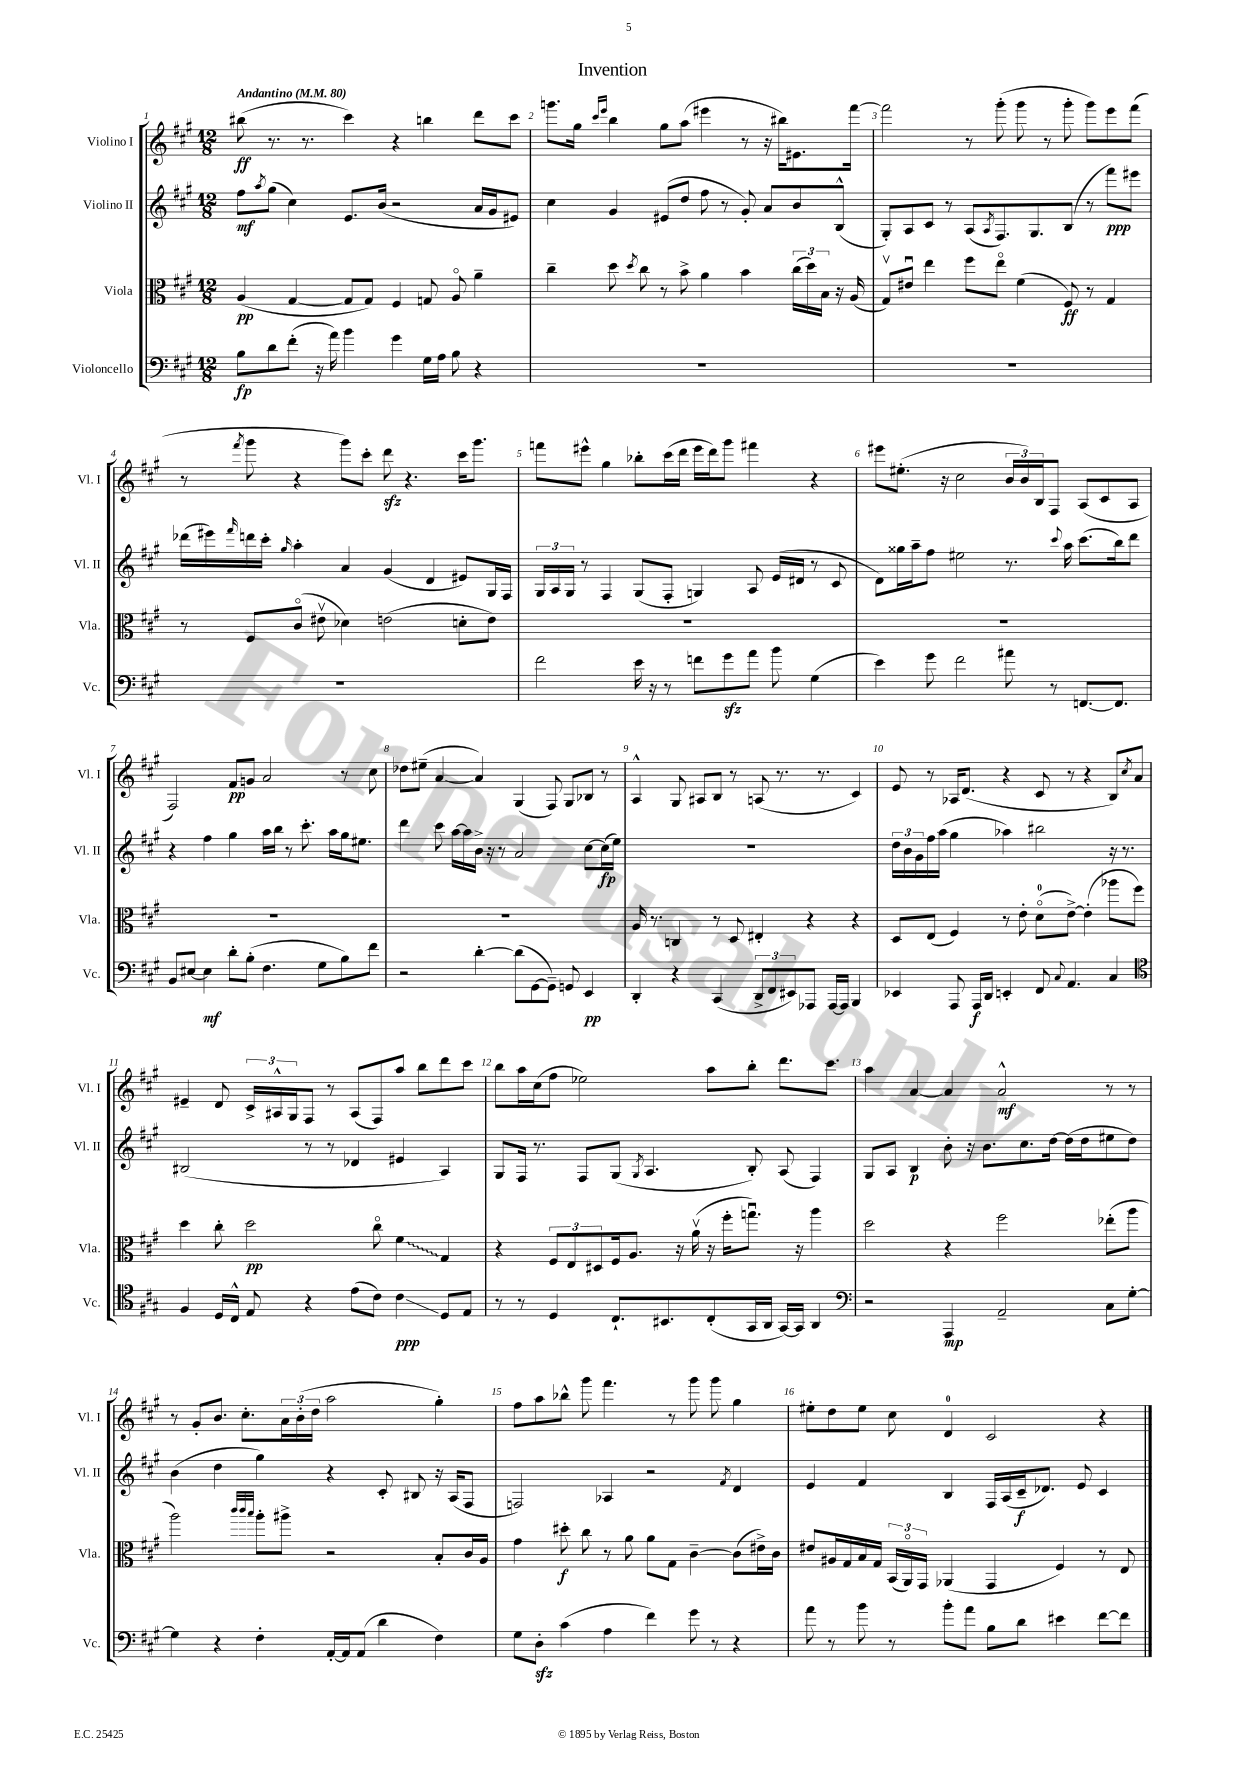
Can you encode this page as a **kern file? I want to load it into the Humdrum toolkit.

**kern	**kern	**kern	**kern
*staff4	*staff3	*staff2	*staff1
*clefF4	*clefC3	*clefG2	*clefG2
*k[f#c#g#]	*k[f#c#g#]	*k[f#c#g#]	*k[f#c#g#]
*M12/8	*M12/8	*M12/8	*M12/8
*MM80	*MM80	*MM80	*MM80
8B\L	(4A/	8ff#\L	(8bb#\
.	.	8qaa/	.
8d\	.	(8gg#\J	8.r
(8f#'\J	[4G#/	4cc#\)	.
.	.	.	8.r
16r	.	.	.
16a\)	.	.	.
4b\	8G#/]L	8.e/L	4ccc#\)
.	8G#/J)	.	.
.	.	(16b/Jk	.
4g#\	4F#/	2r	4r
16G#\LL	8G/	.	4bb\
16A\JJ	.	.	.
8B\	8Ao/	.	.
4r	4a~\	16a/LL	8ddd\L
.	.	16g#/J	.
.	.	8e#/J)	8ccc#\J
=	=	=	=
1.r	4cc#~\	4cc#\	8.ggg\L
.	.	.	16gg#\Jk
.	.	.	16qqccc#/LL
.	.	.	16qqeee/JJ
.	8dd\	4g#/	4bb\
.	8qdd/	.	.
.	8cc#\	.	.
.	8r	(8e#/L	8gg#\L
.	8b^\	8dd/J	(8aa\J
.	4a\	8ff#\	4eee#\
.	.	8r	.
.	4b\	8g#'/)	8r
.	.	8a/L	16r
.	.	.	16bb#\LK)
.	(24cc#\LL	8b/	8.e#\
.	24dd\)	.	.
.	24B\JJ	.	.
.	16r	(8B^^/J	.
.	(16A/	.	[16fff#\Jk
=	=	=	=
1.r	8G#v/L)	8G#'/L)	2fff#\]
.	8e#u/J	8A/	.
.	4ee\	8c#/J	.
.	.	8r	.
.	8ff#\L	(8A/L	8r
.	.	8qA/	.
.	8eeo\J	8.F#/)	(8ggg#'\
.	(4f#\	.	8ggg#\
.	.	8.G#/	.
.	.	.	8r
.	8F#/)	(8B/J	8ggg#'\
.	8r	8r	8ggg#\L)
.	4G#/	8fff#\L)	8eee\
.	.	8eee#\J	(8fff#\J
=	=	=	=
1.r	8r	(16ddd-\LL	8r
.	.	16eee#\)	.
.	.	16qqfff#/	8qfff#/
.	8F#/L	16ddd\	8ggg#\
.	.	16ccc#'\JJ	.
.	.	16qqgg#/	.
.	(8c#o/J	4aa'\	4r
.	8e#v\	.	.
.	4d-\)	4a/	8ggg#\L)
.	.	.	8ccc#'\J
.	(2e\	(4g#/	8ddd\
.	.	.	4.r
.	.	4d/	.
.	8d'\L	8e#/L)	16ccc#\LK
.	.	.	8.ggg#\J
.	8e\J)	16G#/L	.
.	.	16F#/JJ	.
=	=	=	=
2f#\	1.r	24G#/LL	8fff\L
.	.	24A/	.
.	.	24G#/JJ	.
.	.	8r	8eee#^^\J
.	.	4F#/	4gg#\
16e\	.	(8G#/L	8bb-'\L
16r	.	.	.
8r	.	8F#'/J	(16ccc#\L
.	.	.	16ddd\JJ
8f\L	.	4G/)	16eee#\LL
.	.	.	16ddd\J)
8g#\	.	.	8ggg#\J
8a\J	.	8A/	4fff#\
8b\	.	(16e/LL	.
.	.	16d#/JJ	.
(4G#\	.	8r	4r
.	.	8c#/	.
=	=	=	=
4e\)	1.r	8d\L)	8eee#\L
.	.	16gg##\L	(8.ee#'\J
.	.	16aa~\J	.
8g#\	.	8ff#\J	.
.	.	.	16r
2f#\	.	2ee#\	2cc#\
8a#\	.	8.r	24b/LL
.	.	.	24b/)
.	.	.	24B/J
8r	.	.	8F#/J
.	.	8qqccc#/	.
.	.	16aa\	.
[8.FF/L	.	(8.ccc#\L	(8A/L
.	.	.	8c#/
8.FF/]J	.	16bb\k)	.
.	.	8ddd\J	8A/J
=	=	=	=
8BB/L	1.r	4r	2F#/)
[8E#/J	.	.	.
4E#\]	.	4ff#\	.
8d'\L	.	4gg#\	8f#/L
(8B'\J	.	.	8g/J
4.F#\	.	16aa\LL	2a/
.	.	16bb\JJ	.
.	.	8r	.
.	.	8.ccc#'\	.
8G#\L	.	.	.
.	.	16aa\LL	.
8B\)	.	16gg#\J	8r
.	.	8.ee#\J	.
8f#\J	.	.	8cc#\
=	=	=	=
2r	1.r	4ddd\	8dd-\L
.	.	.	(8ee#~\J
.	.	8ccc#\	[4a/
.	.	[16aa\LL	.
.	.	16aa\]	.
[4d'\	.	16b^\JJ	4a/])
.	.	16r	.
.	.	8r	.
(8d\]L	.	2a/	(4G#/
[8GG#\	.	.	.
8GG#~\]J)	.	.	8F#/)
8GG/	.	.	8G#/L
4EE/	.	[8cc#\L	8B-/J
.	.	(16cc#\]L	8r
.	.	16ee\JJ)	.
=	=	=	=
4DD'/	16A/	1.r	4A^^/
.	8.r	.	.
4r	4C/	.	8G#/
.	.	.	8A#/L
(4CC#/	8r	.	8B/J
.	8D/	.	8r
12DD^/L	4E#'/	.	(8A/
12FF#/	.	.	.
.	.	.	8.r
12EE#/)	.	.	.
8AAA-/J	4r	.	.
.	.	.	8.r
[16AAA-/LL	.	.	.
16AAA-/]JJ	.	.	.
4BBB/	4r	.	4c#/)
=	=	=	=
4EE-/	8D/L	24dd\LL	8e/
.	.	24b\	.
.	.	24g#\	.
.	(8E/J	16ff#\	8r
.	.	(16aa\JJ	.
8AAA/	4F#/)	4gg#\	16A-/LK
.	.	.	(8.d/J
16AAA/LL	.	.	.
16DD/JJ	.	.	.
4EE'/	8r	4aa-\)	4r
.	8e'\	.	.
8FF#/	(8do\L	2bb#\	8c#/
8qqC#/	.	.	.
4.AA/	[8e^\J)	.	8r
.	(4e'\]	.	4r
4C#/	8aa-\L	16r	8B/L)
.	.	8.r	.
.	.	.	8qcc#/
.	8ff#\J)	.	8a/J
=	=	=	=
*clefC4	*	*	*
4F#/	4dd\	(2B#/	4e#~/
16D/LL	8cc#'\	.	8d/
16C#^^/JJ	.	.	.
8E/	2dd\	.	24c#^/LL
.	.	.	24A#^^/
.	.	.	24G#/J
4r	.	8r	8F#/J
.	.	8r	8r
(8e\L	.	4d-/	(8A#/L
8c#\J)	8cc#o\	.	8F#/)
4c#\	4f#\	4e#/	8aa/J
.	.	.	8bb\L
8D/L	4G#/	4A/)	8ddd\
8E/J	.	.	8ccc#\J
=	=	=	=
8r	4r	8G#/L	8bb\L
8r	.	16F#/Jk	16aa\L
.	.	8.r	(16cc#\J
4D/	12F#/L	.	8ff#\J
.	12E/	.	.
.	.	8F#/L	2ee-\)
.	12D#/	.	.
8.C#`/L	16F#/k	(8G#/J	.
.	8.A/J	.	.
.	.	8qG#/	.
.	.	4.A/	.
8.BB#/	.	.	.
.	16r	.	.
.	(16av\	.	.
(8C#'/	16r	.	8aa\L
.	16ff#'\LK	.	.
16GG#/L	8.ggu\J)	8B'/)	8bb'\J
16AA/JJ	.	.	.
[16GG#/LL)	.	(8A/	8.ddd\L
16GG#/]JJ	16r	.	.
4AA/	4aa\	4F#/)	.
.	.	.	8.ccc#\J
=	=	=	=
*clefF4	*	*	*
2r	2dd\	8G#/L	4aa\
.	.	8A/J	.
.	.	4B/	[4a/
4AAA/	4r	8b'\	4a/]
.	.	16r	.
.	.	8.b\L	.
2AA~/	2ff#\	.	2a^^/
.	.	8.cc#\	.
.	.	[16dd\Jk	.
.	.	(16dd\]LL	.
.	.	16dd\J	.
8C#\L	(8ee-'\L	8ee#\	8r
[8G#'\J	8aa\J	8dd\J)	8r
=	=	=	=
4G#\]	2aa\)	(4b\	8r
.	.	.	8g#'/L
4r	.	4dd\	8.b/J
.	.	.	8.cc#'\L
.	32qqccc#/LLL	.	.
.	32qqccc#/	.	.
.	32qqbb/JJJ	.	.
4F#'\	8aa'\L	4gg#\)	.
.	8aa#^\J	.	24a\L
.	.	.	(24b'\
.	.	.	24dd\JJ
[16AA'/LL	2r	4r	2aa\
16AA/]J	.	.	.
(8AA/J	.	.	.
4d\	.	8c#'/	.
.	.	8B#/	.
4F#\)	8B'/L	16r	4gg#'\)
.	.	(16A/LK	.
.	16c#/L	8F#/J	.
.	16A/JJ	.	.
=	=	=	=
8G#\L	4g#\	2F/)	8ff#\L
8D'\J	.	.	8aa\
(4c#\	8dd#'\	.	8bb-^^\J
.	8cc#\	.	8ggg#\
4A\	8r	4A-/	4.fff#\
.	8a\	.	.
4f#\)	8a\L	2r	.
.	8G#\J	.	8r
8g#\	[4c#~\	.	8ggg#\
8r	.	.	8ggg#\
.	.	8qf#/	.
4r	(8c#\]L	4d/	4gg#\
.	16e#^\L)	.	.
.	16c#\JJ	.	.
=	=	=	=
8a\	8e#/L	4e/	8ee#'\L
8r	16A#/L	.	8dd\
.	16G#/	.	.
8b\	16B/	4f#/	8ee#\J
.	16G#/JJ	.	.
8r	(24BB/LL	.	8cc#\
.	24AAo/)	.	.
.	24GG#/JJ	.	.
8b'\L	(4AA-/	4B/	4d/
8a\J	.	.	.
8B\L	4GG#/	16F#/LL	2c#/
.	.	(16A/	.
8d\J	.	16c#~/J	.
.	.	8.d-/J)	.
4e#\	4F#/)	.	.
.	.	8e/	.
[8f#\L	8r	4c#/	4r
8f#\]J	8E/	.	.
==	==	==	==
*-	*-	*-	*-
